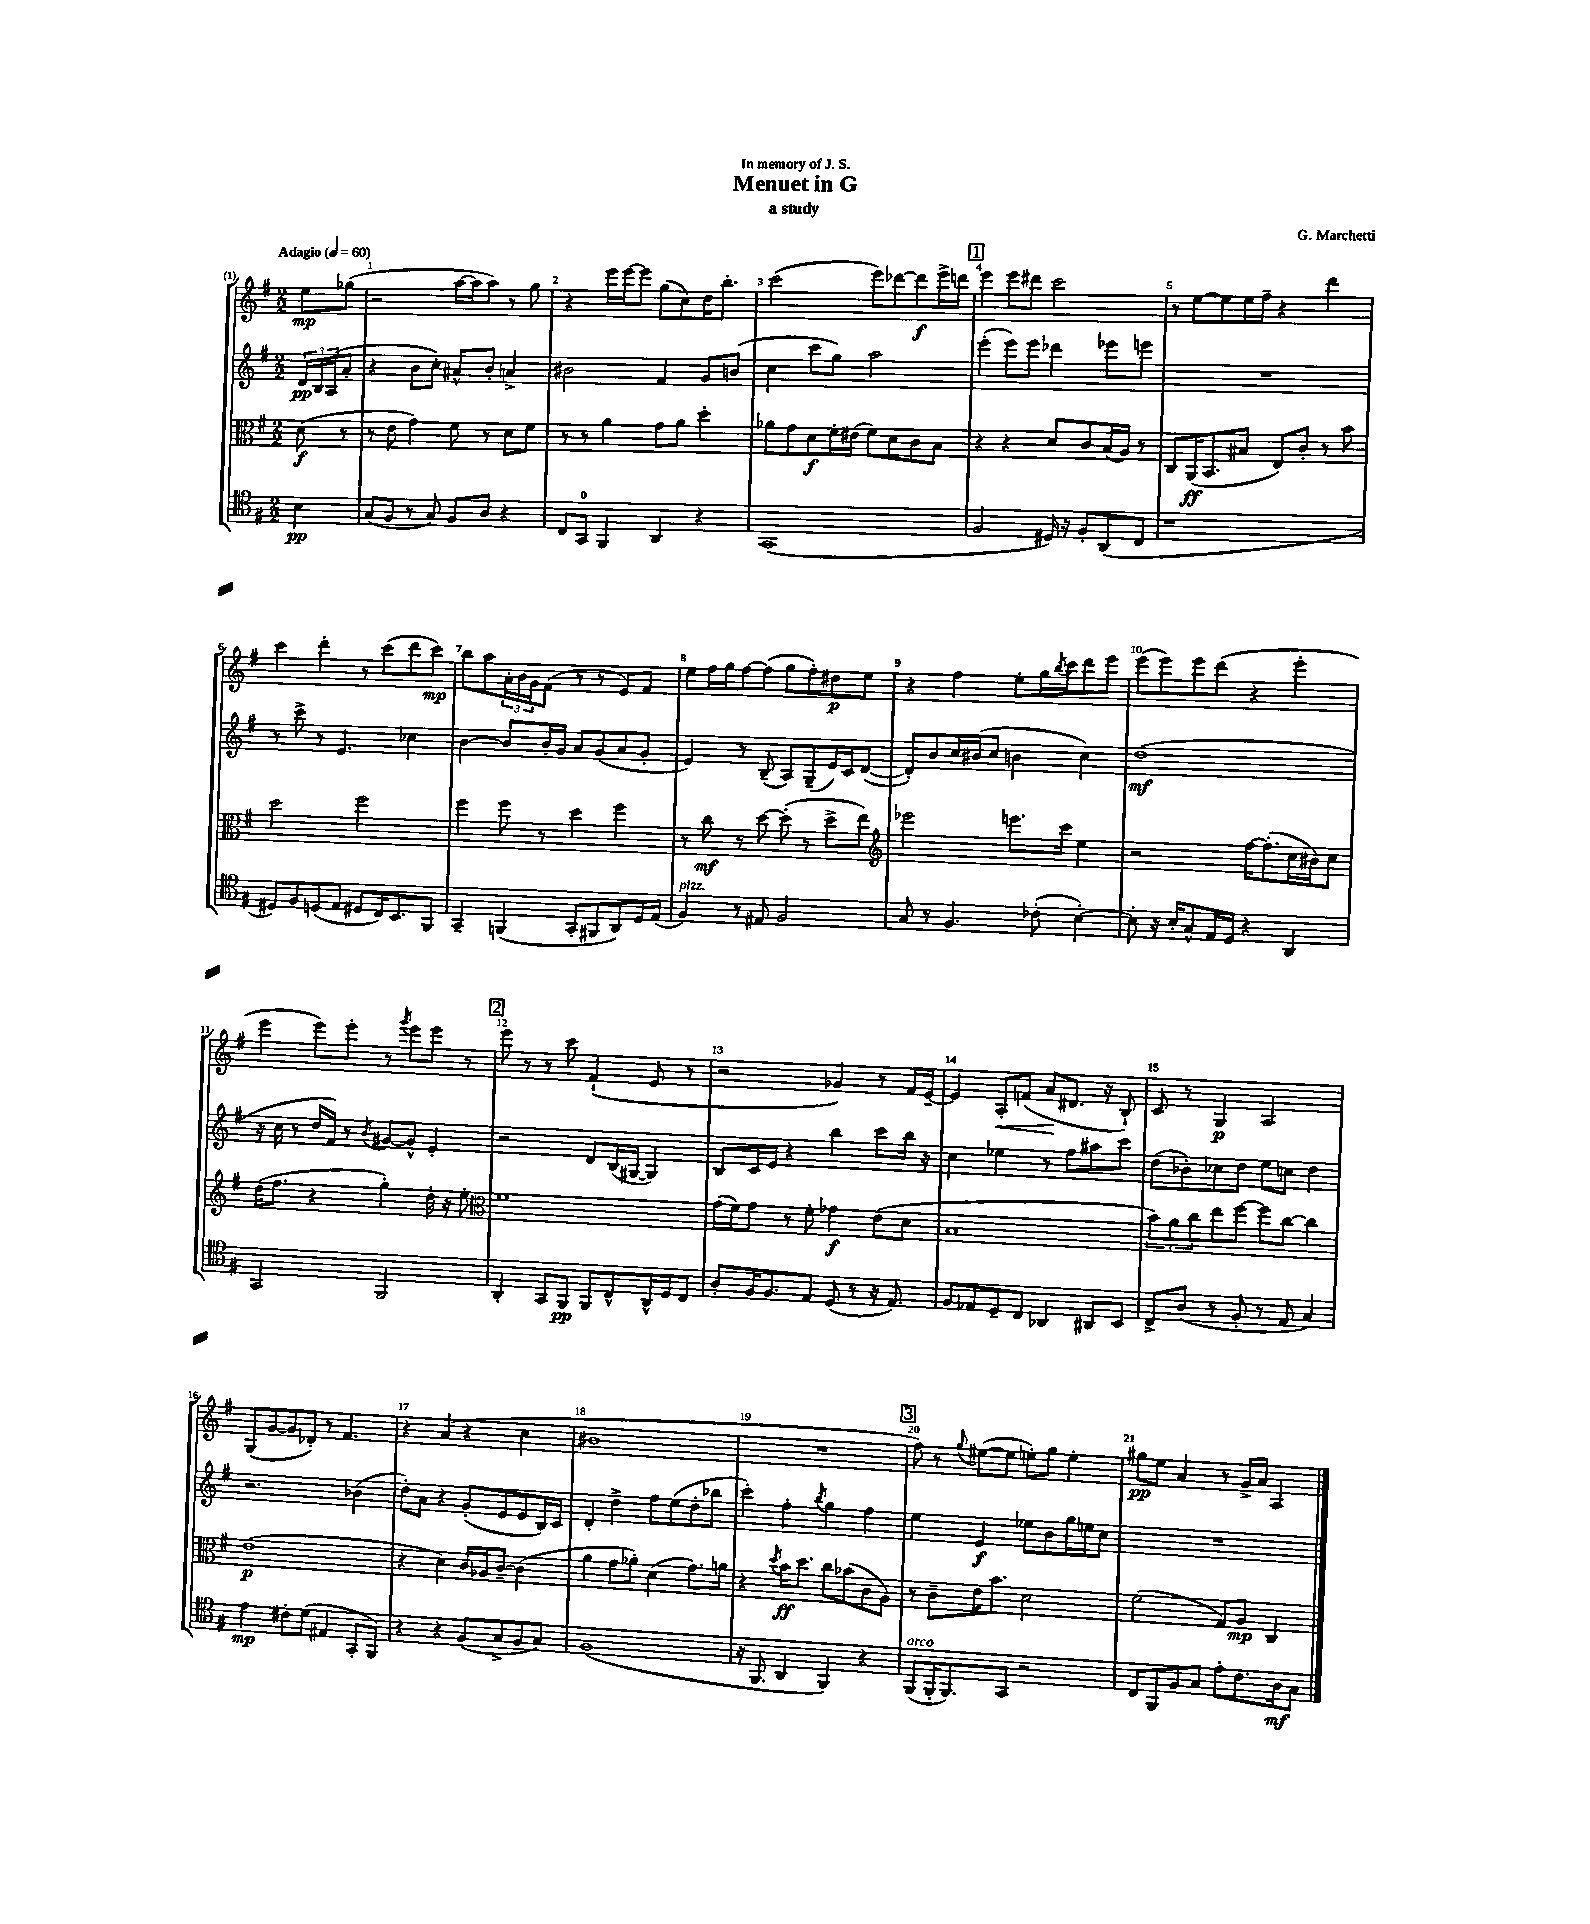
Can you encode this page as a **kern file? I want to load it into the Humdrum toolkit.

**kern	**kern	**kern	**kern
*staff4	*staff3	*staff2	*staff1
*clefC4	*clefC3	*clefG2	*clefG2
*k[f#]	*k[f#]	*k[f#]	*k[f#]
*M2/2	*M2/2	*M2/2	*M2/2
*MM60	*MM60	*MM60	*MM60
4B	(8d	24d	8ee
.	.	24B	.
.	.	(24A	.
.	8r	8a'	(8gg-
=	=	=	=
(8G	8r	4r	2r
8F#	8e	.	.
8r	4g)	8b	.
8G)	.	8cc')	.
8F#	8f#	8a#^^	[16aa
.	.	.	16aa]
8A	8r	8b'	8aa)
4r	8d	4a^	8r
.	8f#	.	8gg
=	=	=	=
8C	8r	2b#	4r
8GG	8r	.	.
4FF#	4a	.	16eee
.	.	.	[16eee
.	.	.	8eee]
4AA	8g	4f#	(8gg
.	8a	.	8cc)
4r	4dd'	8g	16dd
.	.	.	8.bb'
.	.	(8b	.
=	=	=	=
(1GG	8a-	4cc	(2ccc
.	8g	.	.
.	8d	8ccc	.
.	16f#'	8gg)	.
.	(16e#	.	.
.	8f#)	2aa	8eee)
.	8d	.	[8ddd-
.	8c	.	8ddd-]
.	8B	.	16eee^
.	.	.	16ddd
=	=	=	=
2F#	4r	(4eee'	4eee
.	4r	8eee)	8eee
.	.	8eee	8ddd#
16D#)	8d	4ddd-	2ccc
16r	.	.	.
8F#'	8c	.	.
(8AA	(16B	8eee-	.
.	16A)	.	.
8C	8r	8eee	.
=	=	=	=
1r	8C	1r	8r
.	(16AA	.	[8ee
.	8.BB	.	.
.	.	.	8ee]
.	8B#	.	16ee
.	.	.	16ff#~
.	8E)	.	4r
.	8c'	.	.
.	8r	.	4ddd
.	8b	.	.
=	=	=	=
8D#)	2dd	8r	4ccc
8F#	.	8ccc^	.
(8D	.	8r	4ddd'
8E	.	4.e	.
8D#	2ff#	.	8r
16C)	.	.	(8ccc
8.BB	.	.	.
.	.	4cc-	8ddd
8FF#	.	.	8ccc)
=	=	=	=
4GG~	4ff#	[4b	8bb
.	.	.	8aa
(4FF	8ff#	8b]	24a'
.	.	.	24b
.	.	.	24g
.	8r	16b'	(8f#
.	.	16g	.
8GG'	4dd	8a	8r
8FF#	.	(8g	8r
8AA)	4ff#	8a	8e)
16D	.	8g'	8f#
(16E	.	.	.
=	=	=	=
4F#)	8r	4e)	8ee
.	8cc	.	16ff#
.	.	.	16gg
8r	8r	8r	[8ff#
8E#	[8dd	(8B~	(8ff#]
2F#	(8dd']	8A)	8gg
.	8r	(8G~	8ff#')
.	8dd^	16e)	8dd#
.	.	16c	.
.	8ee)	([8d	8ee
=	=	=	=
*	*clefG2	*	*
8G	2eee-	8d'])	4r
8r	.	8b	.
4.F#	.	16cc	4ff#
.	.	(16b#	.
.	.	8cc	.
.	8.eee	4b	8ee'
(8c-'	.	.	16gg
.	.	.	8qbb
.	16ccc	.	16ccc
[4B')	4ee	4cc)	8ddd
.	.	.	8eee
=	=	=	=
8B']	2r	(1dd	(8eee
16r	.	.	8eee)
16B'	.	.	.
8G^^	.	.	8eee
16E	.	.	(8ddd
16D	.	.	.
4r	[16ff#	.	4r
.	(8.ff#']	.	.
4AA	16cc	.	4eee'
.	16b#)	.	.
.	8cc	.	.
=	=	=	=
2GG	(16dd	16r	4eee
.	8.ff#	16cc	.
.	.	8r	.
.	4r	16dd	8eee)
.	.	16f#)	.
.	.	8r	8eee'
.	.	8qb	.
2FF#	4gg')	[8g#	8r
.	.	.	8qggg
.	.	8g#^^]	8eee
.	16dd'	4e'	8eee
.	16r	.	.
.	8ee'	.	8r
=	=	=	=
*	*clefC3	*	*
4AA'	1f#	2r	8eee
.	.	.	8r
8GG	.	.	8r
8FF#	.	.	8ccc
8FF#	.	8d	(4f#`
8C^^	.	(16B	.
.	.	[16G#	.
16AA^^	.	4G#])	8e
16D	.	.	.
8C	.	.	8r
=	=	=	=
8A'	(16g	8B	2r
.	16f#)	.	.
16F#	8g	16c	.
8.F#	.	16e	.
.	8r	4r	.
8E	8f#'	.	.
(8D	4g-	4bb	4g-)
8r	.	.	.
16r	(8e	8ccc	8r
8.E)	.	.	.
.	8d	16bb	16f#
.	.	16r	[16e~
=	=	=	=
8F#	1B	4cc	4e]
8E-	.	.	.
8D~	.	4ee-	8A'
8C	.	.	(8f
4AA-	.	8r	8a
.	.	8ff#	8.d#
8AA#	.	8aa#	.
.	.	.	16r
8BB	.	8ccc	8B`)
=	=	=	=
8C^	12b)	(8dd	8c
.	12a	.	.
(8A	.	8b-')	8r
.	12cc	.	.
8r	8ee	8cc-	4G
8F#'	[8ff#	8dd	.
8r	8ff#]	8ee	2A
8E	[8cc	8cc	.
4G)	4cc]	4dd	.
=	=	=	=
4e	(1e	2.r	(8G
.	.	.	[8g
8c#'	.	.	8g]
(8d	.	.	8d-')
4E#	.	.	8r
.	.	.	4.f#
8GG'	.	(4b-	.
8FF#)	.	.	.
=	=	=	=
4r	4r	8dd')	4r
.	.	8a	.
4r	4d)	4r	(4a
(8F#	16c	(8g'	4r
.	16A-	.	.
8G^	[8c~	8e	.
8F#	(4c]	8e	4cc
8G)	.	16B)	.
.	.	16c	.
=	=	=	=
(1F#	4a	4d'	1b#
.	8g	4dd^	.
.	8a-')	.	.
.	(4d	8ff#	.
.	.	(8ee	.
.	8.g)	8dd'	.
.	.	8bb-	.
.	16a	.	.
=	=	=	=
16r	4r	4ccc')	1r
8.FF#	.	.	.
.	8qdd	.	.
4AA	16b	4ff#'	.
.	8.dd	.	.
.	.	8qbb	.
4FF#)	8cc	4gg	.
.	(8b-	.	.
4r	8c	4ff#	.
.	8A)	.	.
=	=	=	=
(8FF#	8r	4ee	8ff#)
16FF#'	8c~	.	8r
8.FF#)	.	.	.
.	.	.	8qqgg
.	16e	4e	([8ee#
.	8.b	.	.
8GG	.	.	8ee#]
2r	2d	8ee-	8ee')
.	.	8b	8gg
.	.	16gg	4ee'
.	.	16ee	.
.	.	8cc	.
=	=	=	=
8C	(2f#	1r	8gg#
8FF#	.	.	8ee
8F#	.	.	4a
8G	.	.	.
8e'	8G)	.	8r
8.c	8A	.	16g^
.	.	.	16a
.	4C	.	4A
16A	.	.	.
8G	.	.	.
==	==	==	==
*-	*-	*-	*-
